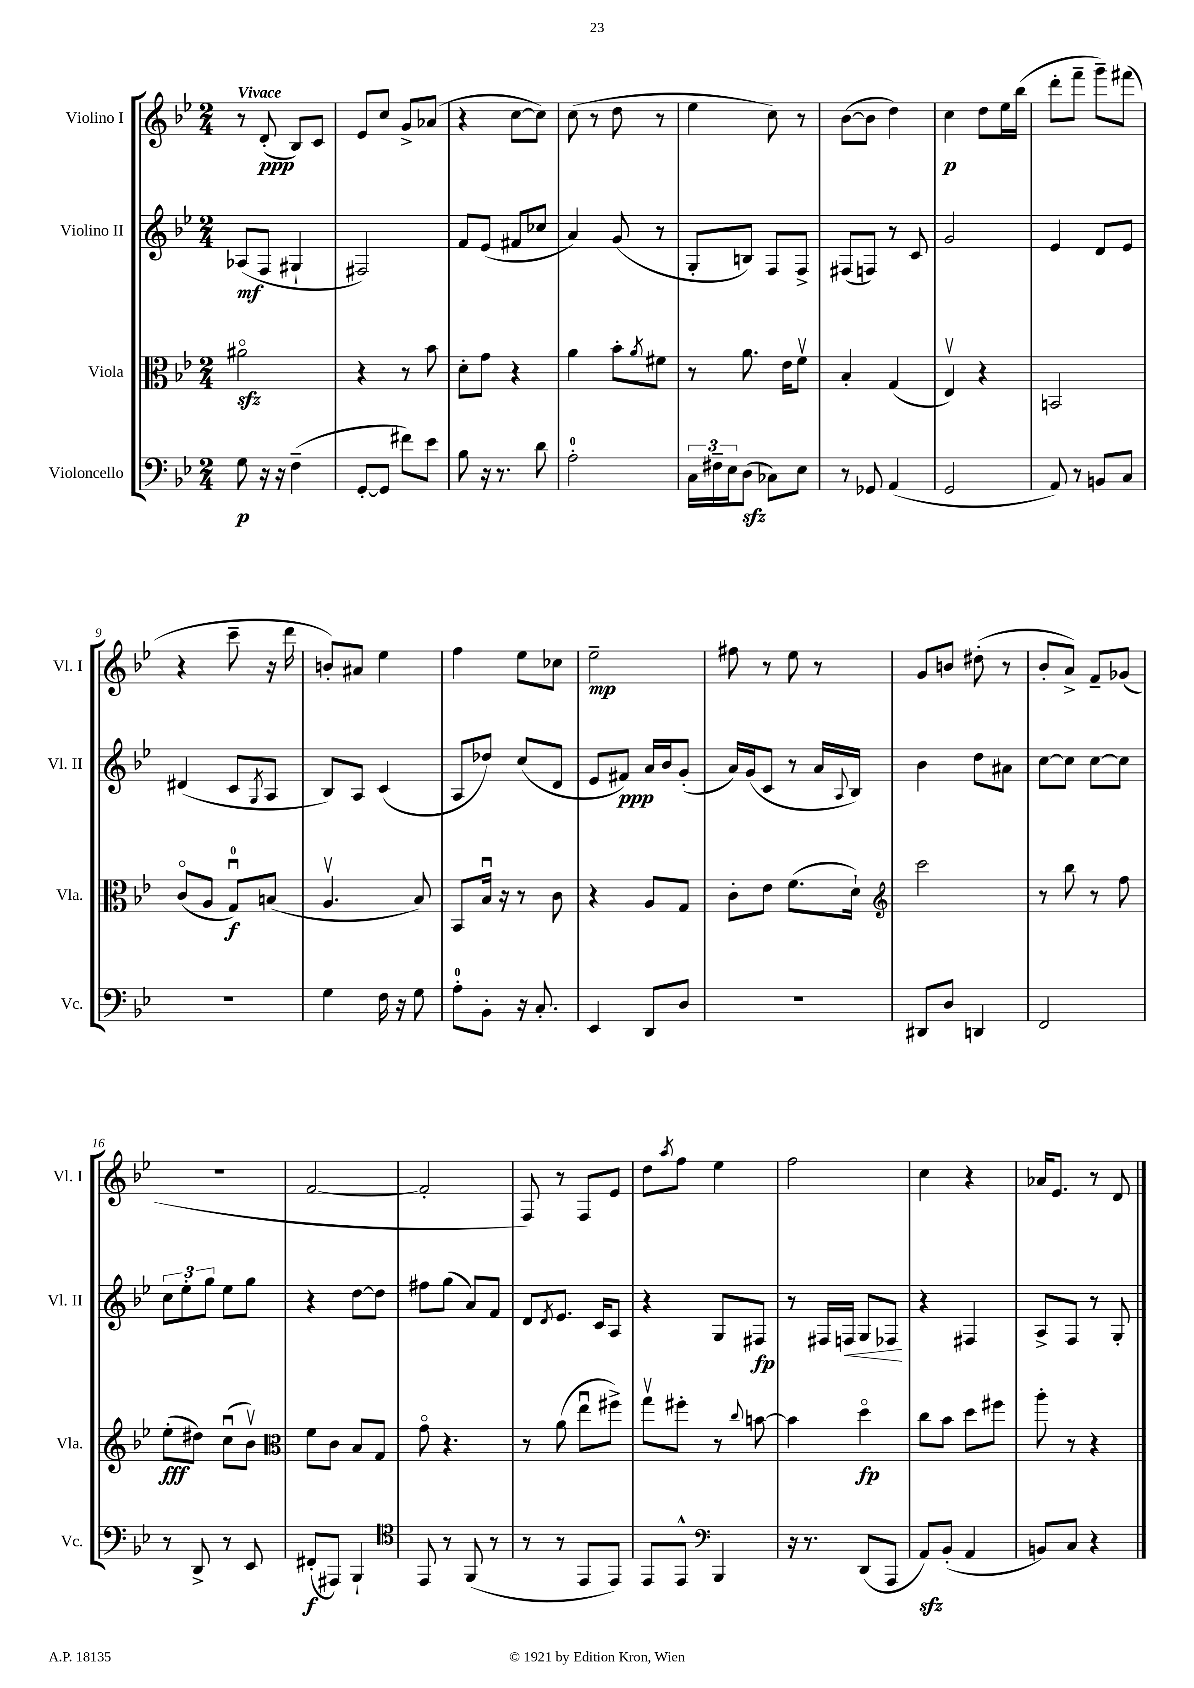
<<
\new StaffGroup <<
\new Staff = "s0" \with { instrumentName = "Violino I" shortInstrumentName = "Vl. I" } {
    \clef treble \key bes \major \numericTimeSignature \time 2/4 \tempo "Vivace"
    r8 d'8-.\ppp( bes8) c'8 |
    ees'8 c''8 g'8-> aes'8( |
    r4 c''8~ c''8) |
    c''8( r8 d''8 r8 |
    ees''4 c''8) r8 |
    bes'8~( bes'8 d''4) |
    c''4\p d''8 ees''16 bes''16( |
    d'''8-. f'''8-- g'''8--) fis'''8( |
    r4 c'''8-- r16 d'''16 |
    b'8-.) ais'8 ees''4 |
    f''4 ees''8 ces''8 |
    ees''2--\mp |
    fis''8 r8 ees''8 r8 |
    g'8 b'8 dis''8-.( r8 |
    bes'8-. a'8->) f'8-- ges'8( |
    R2 |
    f'2~ |
    f'2-. |
    f8) r8 f8 ees'8 |
    d''8 \acciaccatura { a''8 } f''8 ees''4 |
    f''2 |
    c''4 r4 |
    aes'16 ees'8. r8 d'8 \bar "|." |
}
\new Staff = "s1" \with { instrumentName = "Violino II" shortInstrumentName = "Vl. II" } {
    \clef treble \key bes \major \numericTimeSignature \time 2/4
    aes8\mf( f8 gis4-! |
    fis2) |
    f'8 ees'8( fis'8 ces''8 |
    a'4) g'8( r8 |
    g8-. b8) f8 f8-> |
    fis8( f8) r8 c'8 |
    g'2 |
    ees'4 d'8 ees'8 |
    dis'4( c'8 \acciaccatura { g8 } a8 |
    bes8) a8 c'4( |
    a8 des''8) c''8( d'8 |
    ees'8 fis'8\ppp) a'16 bes'16 g'8-.( |
    a'16) g'16( c'8 r8 a'16 \appoggiatura { a8 } bes16) |
    bes'4 d''8 ais'8 |
    c''8~ c''8 c''8~ c''8 |
    \tuplet 3/2 { c''8 ees''8-. g''8 } ees''8 g''8 |
    r4 d''8~ d''8 |
    fis''8 g''8( a'8) f'8 |
    d'8 \acciaccatura { d'8 } ees'8. c'16 a8 |
    r4 g8 fis8\fp |
    r8 fis16 f16\< g8 fes8\! |
    r4 fis4 |
    a8-> f8 r8 g8-. \bar "|." |
}
\new Staff = "s2" \with { instrumentName = "Viola" shortInstrumentName = "Vla." } {
    \clef alto \key bes \major \numericTimeSignature \time 2/4
    ais'2\flageolet\sfz |
    r4 r8 bes'8 |
    d'8-. g'8 r4 |
    a'4 bes'8-. \acciaccatura { a'8 } fis'8 |
    r8 a'8. ees'16 f'8\upbow |
    bes4-. g4( |
    ees4\upbow) r4 |
    b,2 |
    c'8\flageolet( a8 g8-0\downbow\f) b8( |
    a4.\upbow bes8) |
    bes,8 bes16\downbow r16 r8 c'8 |
    r4 a8 g8 |
    c'8-. ees'8 f'8.( d'16-!) |
    \clef treble c'''2 |
    r8 bes''8 r8 f''8 |
    ees''8-.\fff( dis''8) c''8\downbow( bes'8\upbow) |
    \clef alto f'8 c'8 bes8 g8 |
    g'8\flageolet r4. |
    r8 a'8( ees''8\downbow fis''8->) |
    g''8\upbow fis''8-. r8 \appoggiatura { c''8 } b'8~ |
    b'4 d''4\flageolet\fp |
    c''8 bes'8 d''8 fis''8 |
    a''8-. r8 r4 \bar "|." |
}
\new Staff = "s3" \with { instrumentName = "Violoncello" shortInstrumentName = "Vc." } {
    \clef bass \key bes \major \numericTimeSignature \time 2/4
    g8\p r16 r16 f4--( |
    g,8~-. g,8 fis'8) ees'8 |
    bes8 r16 r8. d'8 |
    a2-0-. |
    \tuplet 3/2 { c16 fis16-- ees16 } d8\sfz( ces8) ees8 |
    r8 ges,8 a,4( |
    g,2 |
    a,8) r8 b,8 c8 |
    r2 |
    g4 f16 r16 g8 |
    a8-0-. bes,8-. r16 c8.-. |
    ees,4 d,8 d8 |
    r2 |
    dis,8 d8 d,4 |
    f,2 |
    r8 d,8-> r8 ees,8 |
    fis,8-.\f( ais,,8) bes,,4-! |
    \clef tenor ees,8 r8 f,8( r8 |
    r8 r8 ees,8 ees,8) |
    ees,8 ees,8-^ \clef bass bes,,4 |
    r16 r8. d,8( a,,8 |
    a,8\sfz) bes,8-.( a,4 |
    b,8) c8 r4 \bar "|." |
}
>>
>>
